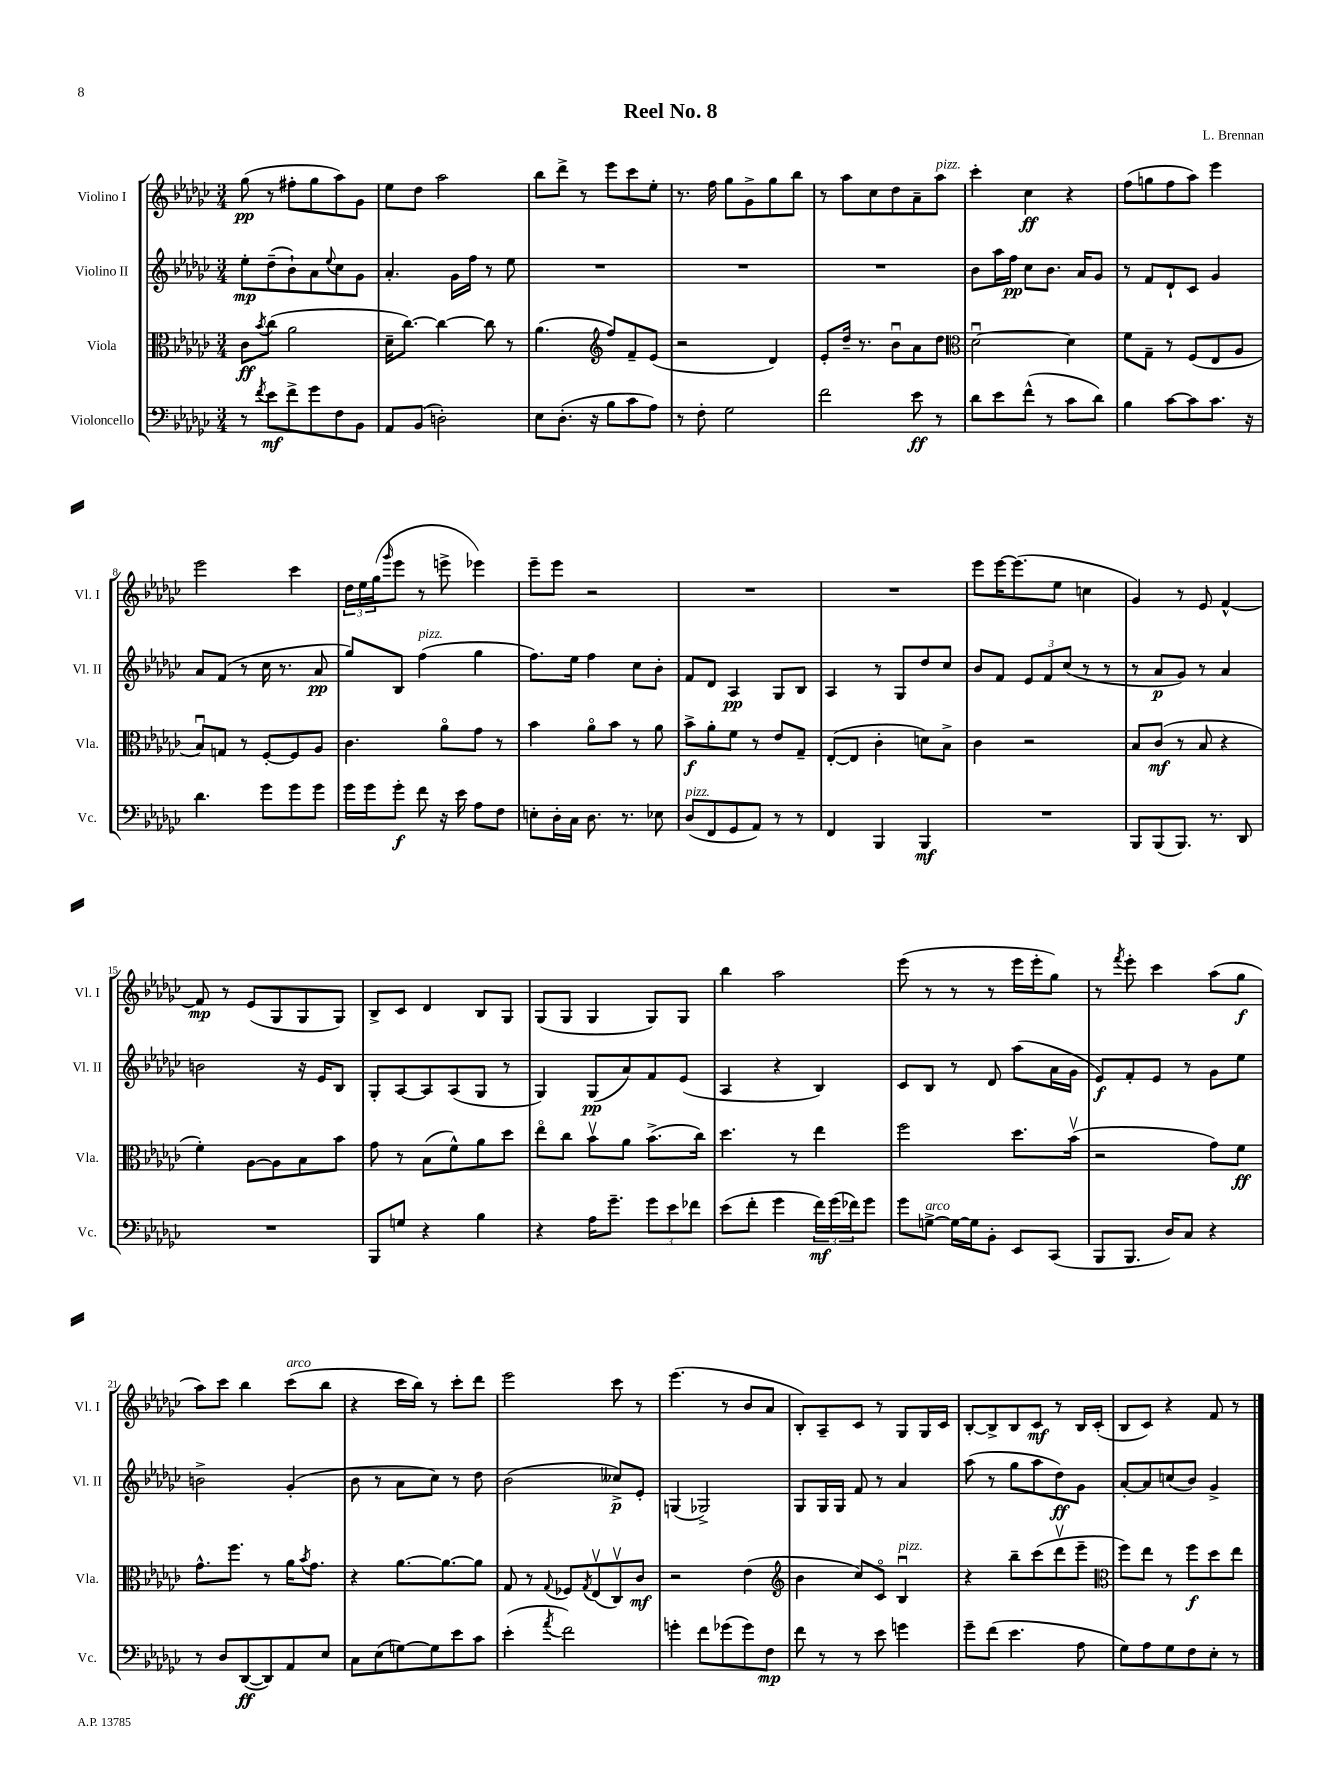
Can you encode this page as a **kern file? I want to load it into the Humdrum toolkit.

**kern	**dynam	**kern	**dynam	**kern	**dynam	**kern	**dynam
*part4	*part4	*part3	*part3	*part2	*part2	*part1	*part1
*staff4	*staff4	*staff3	*staff3	*staff2	*staff2	*staff1	*staff1
*I"Violoncello	*	*I"Viola	*	*I"Violino II	*	*I"Violino I	*
*I'Vc.	*	*I'Vla.	*	*I'Vl. II	*	*I'Vl. I	*
*clefF4	*	*clefC3	*	*clefG2	*	*clefG2	*
*k[b-e-a-d-g-c-]	*	*k[b-e-a-d-g-c-]	*	*k[b-e-a-d-g-c-]	*	*k[b-e-a-d-g-c-]	*
*M3/4	*	*M3/4	*	*M3/4	*	*M3/4	*
=1	=1	=1	=1	=1	=1	=1	=1
8r	.	8c-\L	ff	8ee-'\L	mp	(8gg-\	pp
8qf/	.	8qb-/	.	.	.	.	.
8e-\L	mf	(8cc-\J	.	(8dd-~\	.	8r	.
8f^\	.	2a-\	.	8b-`\)	.	8ff#X'\L	.
8g-\	.	.	.	8a-\	.	8gg-\	.
.	.	.	.	8qqee-/	.	.	.
8F\	.	.	.	8cc-\	.	8aa-\)	.
8BB-\J	.	.	.	8g-\J	.	8g-\J	.
=2	=2	=2	=2	=2	=2	=2	=2
8AA-/L	.	16d-~\KL	.	4.a-'/	.	8ee-\L	.
.	.	[8.cc-\J)	.	.	.	.	.
(8BB-/J	.	.	.	.	.	8dd-\J	.
2Dn'\)	.	4cc-\_	.	.	.	2aa-\	.
.	.	.	.	16g-\LL	.	.	.
.	.	.	.	16ff\JJ	.	.	.
.	.	8cc-\]	.	8r	.	.	.
.	.	8r	.	8ee-\	.	.	.
=3	=3	=3	=3	=3	=3	=3	=3
8E-\L	.	(4.a-\	.	2.r	.	8bb-\L	.
(8.D-'\J	.	.	.	.	.	8ddd-^\J	.
.	.	.	.	.	.	8r	.
16r	.	.	.	.	.	.	.
*	*	*clefG2	*	*	*	*	*
8B-\L	.	8ff/L)	.	.	.	8eee-\L	.
8c-\	.	8f~/	.	.	.	8ccc-\	.
8A-\J)	.	(8e-/J	.	.	.	8ee-'\J	.
=4	=4	=4	=4	=4	=4	=4	=4
8r	.	2r	.	2.r	.	8.r	.
8F'\	.	.	.	.	.	.	.
.	.	.	.	.	.	16ff\	.
2G-\	.	.	.	.	.	8gg-\L	.
.	.	.	.	.	.	8g-^\	.
.	.	4d-/)	.	.	.	8gg-\	.
.	.	.	.	.	.	8bb-\J	.
=5	=5	=5	=5	=5	=5	=5	=5
2f\	.	8e-'/L	.	2.r	.	8r	.
.	.	16dd-~/Jk	.	.	.	8aa-\L	.
.	.	8.r	.	.	.	.	.
.	.	.	.	.	.	8cc-\	.
.	.	8b-u\L	.	.	.	8dd-\	.
8e-\	ff	8a-\	.	.	.	8a-~\	.
!	!	!	!	!	!	!LO:TX:a:i:t=pizz.	!
8r	.	8dd-\J	.	.	.	8aa-\J	.
=6	=6	=6	=6	=6	=6	=6	=6
*	*	*clefC3	*	*	*	*	*
8d-\L	.	[2d-u\	.	8b-\L	.	4ccc-'\	.
8e-\	.	.	.	16aa-\L	.	.	.
.	.	.	.	16ff\JJ	pp	.	.
(8f^^\J	.	.	.	8cc-\L	.	4cc-\	ff
8r	.	.	.	8.b-\J	.	.	.
8c-\L	.	4d-\]	.	.	.	4r	.
.	.	.	.	16a-/KL	.	.	.
8d-\J)	.	.	.	8g-/J	.	.	.
=7	=7	=7	=7	=7	=7	=7	=7
4B-\	.	8f\L	.	8r	.	(8ff\L	.
.	.	8G-~\J	.	8f/L	.	8ggn\	.
[8c-\L	.	8r	.	8d-`/	.	8ff\	.
8c-\]	.	(8F/L	.	8c-/J	.	8aa-\J)	.
8.c-\J	.	8E-/	.	4g-/	.	4eee-\	.
.	.	8A-/J	.	.	.	.	.
16r	.	.	.	.	.	.	.
!!LO:LB:g=z
=8	=8	=8	=8	=8	=8	=8	=8
4.d-\	.	8B-u/L)	.	8a-/L	.	2eee-\	.
.	.	8Gn/J	.	(8f/J	.	.	.
.	.	8r	.	8r	.	.	.
8g-\L	.	[8F'/L	.	16cc-\	.	.	.
.	.	.	.	8.r	.	.	.
8g-\	.	8F/]	.	.	.	4ccc-\	.
8g-\J	.	8A-/J	.	8a-/	pp	.	.
=9	=9	=9	=9	=9	=9	=9	=9
16g-\LL	.	4.c-\	.	8gg-/L)	.	24dd-\LL	.
.	.	.	.	.	.	24ee-\	.
16g-\J	.	.	.	.	.	.	.
.	.	.	.	.	.	(24gg-\J	.
.	.	.	.	.	.	16qqggg-/	.
8g-'\J	f	.	.	8B-/J	.	8eee-\J	.
!	!	!	!	!LO:TX:a:i:t=pizz.	!	!	!
8f\	.	.	.	(4ff\	.	8r	.
16r	.	8a-\L	.	.	.	8eeen^\	.
16e-\	.	.	.	.	.	.	.
8A-\L	.	8g-\J	.	4gg-\	.	4eee-X\)	.
8F\J	.	8r	.	.	.	.	.
=10	=10	=10	=10	=10	=10	=10	=10
8En'\L	.	4b-\	.	8.ff\L)	.	8eee-~\L	.
16D-'\L	.	.	.	.	.	8eee-\J	.
16C-\JJ	.	.	.	16ee-\Jk	.	.	.
8.D-\	.	8a-\L	.	4ff\	.	2r	.
.	.	8b-\J	.	.	.	.	.
8.r	.	.	.	.	.	.	.
.	.	8r	.	8cc-\L	.	.	.
8E-X\	.	8a-\	.	8b-'\J	.	.	.
=11	=11	=11	=11	=11	=11	=11	=11
!LO:TX:a:i:t=pizz.	!	!	!	!	!	!	!
(8D-/L	.	8b-^\L	f	8f/L	.	2.r	.
8FF/	.	8a-'\	.	8d-/J	.	.	.
8GG-/	.	8f\J	.	4A-/	pp	.	.
8AA-/J)	.	8r	.	.	.	.	.
8r	.	8e-/L	.	8G-/L	.	.	.
8r	.	8G-~/J	.	8B-/J	.	.	.
=12	=12	=12	=12	=12	=12	=12	=12
4FF/	.	([8E-'/L	.	4A-/	.	2.r	.
.	.	8E-/J]	.	.	.	.	.
4BBB-/	.	4c-'\	.	8r	.	.	.
.	.	.	.	8G-/L	.	.	.
4BBB-/	mf	8dn\L)	.	8dd-/	.	.	.
.	.	8B-^\J	.	8cc-/J	.	.	.
=13	=13	=13	=13	=13	=13	=13	=13
2.r	.	4c-\	.	8b-/L	.	8eee-\L	.
.	.	.	.	8f/J	.	[16eee-\K	.
.	.	.	.	.	.	(8.eee-\]	.
.	.	2r	.	12e-/L	.	.	.
.	.	.	.	12f/	.	.	.
.	.	.	.	.	.	8ee-\J	.
.	.	.	.	(12cc-/J	.	.	.
.	.	.	.	8r	.	4ccn\	.
.	.	.	.	8r	.	.	.
=14	=14	=14	=14	=14	=14	=14	=14
8BBB-/L	.	8B-/L	.	8r	.	4g-/)	.
(8BBB-/	.	(8c-/J	mf	8a-/L	p	.	.
8.BBB-/J)	.	8r	.	8g-/J)	.	8r	.
.	.	8B-/	.	8r	.	8e-/	.
8.r	.	.	.	.	.	.	.
.	.	4r	.	4a-/	.	[4f^^/	.
8DD-/	.	.	.	.	.	.	.
!!LO:LB:g=z
=15	=15	=15	=15	=15	=15	=15	=15
2.r	.	4f'\)	.	2bn\	.	8f/]	mp
.	.	.	.	.	.	8r	.
.	.	[8A-\L	.	.	.	(8e-/L	.
.	.	8A-\]	.	.	.	8G-/	.
.	.	8B-\	.	16r	.	8G-/	.
.	.	.	.	16e-/KL	.	.	.
.	.	8b-\J	.	8B-/J	.	8G-/J)	.
=16	=16	=16	=16	=16	=16	=16	=16
8BBB-/L	.	8g-\	.	8G-'/L	.	8B-^/L	.
8Gn/J	.	8r	.	[8A-/	.	8c-/J	.
4r	.	(8B-\L	.	8A-/]	.	4d-/	.
.	.	8f^^\)	.	(8A-/	.	.	.
4B-\	.	8a-\	.	8G-/J	.	8B-/L	.
.	.	8dd-\J	.	8r	.	8G-/J	.
=17	=17	=17	=17	=17	=17	=17	=17
4r	.	8ee-\L	.	4G-/)	.	(8G-/L	.
.	.	8cc-\J	.	.	.	8G-/J	.
16A-\KL	.	8b-v\L	.	(8G-/L	pp	4G-/	.
8.g-~\J	.	.	.	.	.	.	.
.	.	8a-\J	.	8a-/)	.	.	.
12g-\L	.	(8.b-^\L	.	8f/	.	8G-/L)	.
12e-\	.	.	.	.	.	.	.
.	.	.	.	(8e-/J	.	8G-/J	.
12f-X\J	.	.	.	.	.	.	.
.	.	16cc-\Jk)	.	.	.	.	.
=18	=18	=18	=18	=18	=18	=18	=18
(8e-\L	.	4.dd-\	.	4A-/	.	4bb-\	.
8f'\J	.	.	.	.	.	.	.
4g-\	.	.	.	4r	.	2aa-\	.
.	.	8r	.	.	.	.	.
24f\LL)	mf	4ee-\	.	4B-/)	.	.	.
(24g-\	.	.	.	.	.	.	.
24f-X\J)	.	.	.	.	.	.	.
8g-\J	.	.	.	.	.	.	.
=19	=19	=19	=19	=19	=19	=19	=19
8g-\L	.	2ff\	.	8c-/L	.	(8eee-\	.
!LO:TX:a:i:t=arco	!	!	!	!	!	!	!
[8Gn^\J	.	.	.	8B-/J	.	8r	.
16G\LL_	.	.	.	8r	.	8r	.
16G\J]	.	.	.	.	.	.	.
8BB-'\J	.	.	.	8d-/	.	8r	.
8EE-/L	.	8.dd-\L	.	(8aa-\L	.	16eee-\LL	.
.	.	.	.	.	.	16eee-'\J	.
(8CC-/J	.	.	.	16a-\L	.	8gg-\J)	.
.	.	(16b-v\Jk	.	16g-\JJ	.	.	.
=20	=20	=20	=20	=20	=20	=20	=20
8BBB-/L	.	2r	.	8e-/L)	f	8r	.
.	.	.	.	.	.	8qfff/	.
8.BBB-/J	.	.	.	8f'/	.	8eee-'\	.
.	.	.	.	8e-/J	.	4ccc-\	.
16D-/KL)	.	.	.	.	.	.	.
8C-/J	.	.	.	8r	.	.	.
4r	.	8g-\L)	.	8g-\L	.	(8aa-\L	.
.	.	8f\J	ff	8ee-\J	.	8gg-\J	f
!!LO:LB:g=z
=21	=21	=21	=21	=21	=21	=21	=21
8r	.	8.g-^^\L	.	2bn^\	.	8aa-\L)	.
8D-/L	.	.	.	.	.	8ccc-\J	.
.	.	8.ff\J	.	.	.	.	.
([8DD-/	ff	.	.	.	.	4bb-\	.
8DD-/])	.	8r	.	.	.	.	.
!	!	!	!	!	!	!LO:TX:a:i:t=arco	!
8AA-/	.	16a-\KL	.	(4g-'/	.	(8ccc-\L	.
.	.	8qb-/	.	.	.	.	.
.	.	8.g-\J	.	.	.	.	.
8E-/J	.	.	.	.	.	8bb-\J	.
=22	=22	=22	=22	=22	=22	=22	=22
8C-\L	.	4r	.	8b-\	.	4r	.
(8E-\	.	.	.	8r	.	.	.
[8Gn\)	.	[8.a-\L	.	8a-\L	.	16ccc-\LL	.
.	.	.	.	.	.	16bb-\JJ)	.
8G\]	.	.	.	8cc-\J)	.	8r	.
.	.	8.a-\_	.	.	.	.	.
8e-\	.	.	.	8r	.	8ccc-'\L	.
8c-\J	.	8a-\J]	.	8dd-\	.	8ddd-\J	.
=23	=23	=23	=23	=23	=23	=23	=23
(4e-'\	.	8G-/	.	(2b-\	.	2eee-\	.
.	.	8r	.	.	.	.	.
8qa-/	.	8qqG-/	.	.	.	.	.
2f\)	.	8F-X/L	.	.	.	.	.
.	.	8qG-/	.	.	.	.	.
.	.	(8E-v/	.	.	.	.	.
.	.	8C-v/)	.	8cc--X^/L)	p	8ccc-\	.
.	.	8c-/J	mf	8e-'/J	.	8r	.
=24	=24	=24	=24	=24	=24	=24	=24
4gn'\	.	2r	.	(4Gn/	.	(4.eee-\	.
8f\L	.	.	.	2G-X^/)	.	.	.
(8g-X\	.	.	.	.	.	8r	.
8g-\)	.	(4e-\	.	.	.	8b-/L	.
8F\J	mp	.	.	.	.	8a-/J	.
=25	=25	=25	=25	=25	=25	=25	=25
*	*	*clefG2	*	*	*	*	*
8f\	.	4b-\	.	8G-/L	.	8B-'/L)	.
8r	.	.	.	16G-/L	.	8A-~/	.
.	.	.	.	16G-/JJ	.	.	.
8r	.	8cc-/L)	.	8f/	.	8c-/J	.
8e-\	.	8c-/J	.	8r	.	8r	.
!	!	!LO:TX:a:i:t=pizz.	!	!	!	!	!
4gn\	.	4B-u/	.	4a-/	.	8G-/L	.
.	.	.	.	.	.	16G-/L	.
.	.	.	.	.	.	16c-/JJ	.
=26	=26	=26	=26	=26	=26	=26	=26
8g-~\L	.	4r	.	(8aa-\	.	[8B-'/L	.
(8f\J	.	.	.	8r	.	8B-^/]	.
4.e-\	.	8bb-~\L	.	8gg-\L	.	8B-/	.
.	.	(8ccc-\	.	8aa-\	.	8c-/J	mf
.	.	8ddd-v\	.	8dd-\)	ff	8r	.
8A-\	.	8eee-~\J	.	8g-\J	.	16B-/LL	.
.	.	.	.	.	.	(16c-'/JJ	.
=27	=27	=27	=27	=27	=27	=27	=27
*	*	*clefC3	*	*	*	*	*
8G-\L)	.	8ff\L)	.	[8a-'/L	.	8B-/L	.
8A-\	.	8ee-\J	.	8a-/]	.	8c-/J)	.
8G-\	.	8r	.	(8ccn/	.	4r	.
8F\	.	8ff\L	f	8b-/J)	.	.	.
8E-'\J	.	8dd-\	.	4g-^/	.	8f/	.
8r	.	8ee-\J	.	.	.	8r	.
==	==	==	==	==	==	==	==
*-	*-	*-	*-	*-	*-	*-	*-
